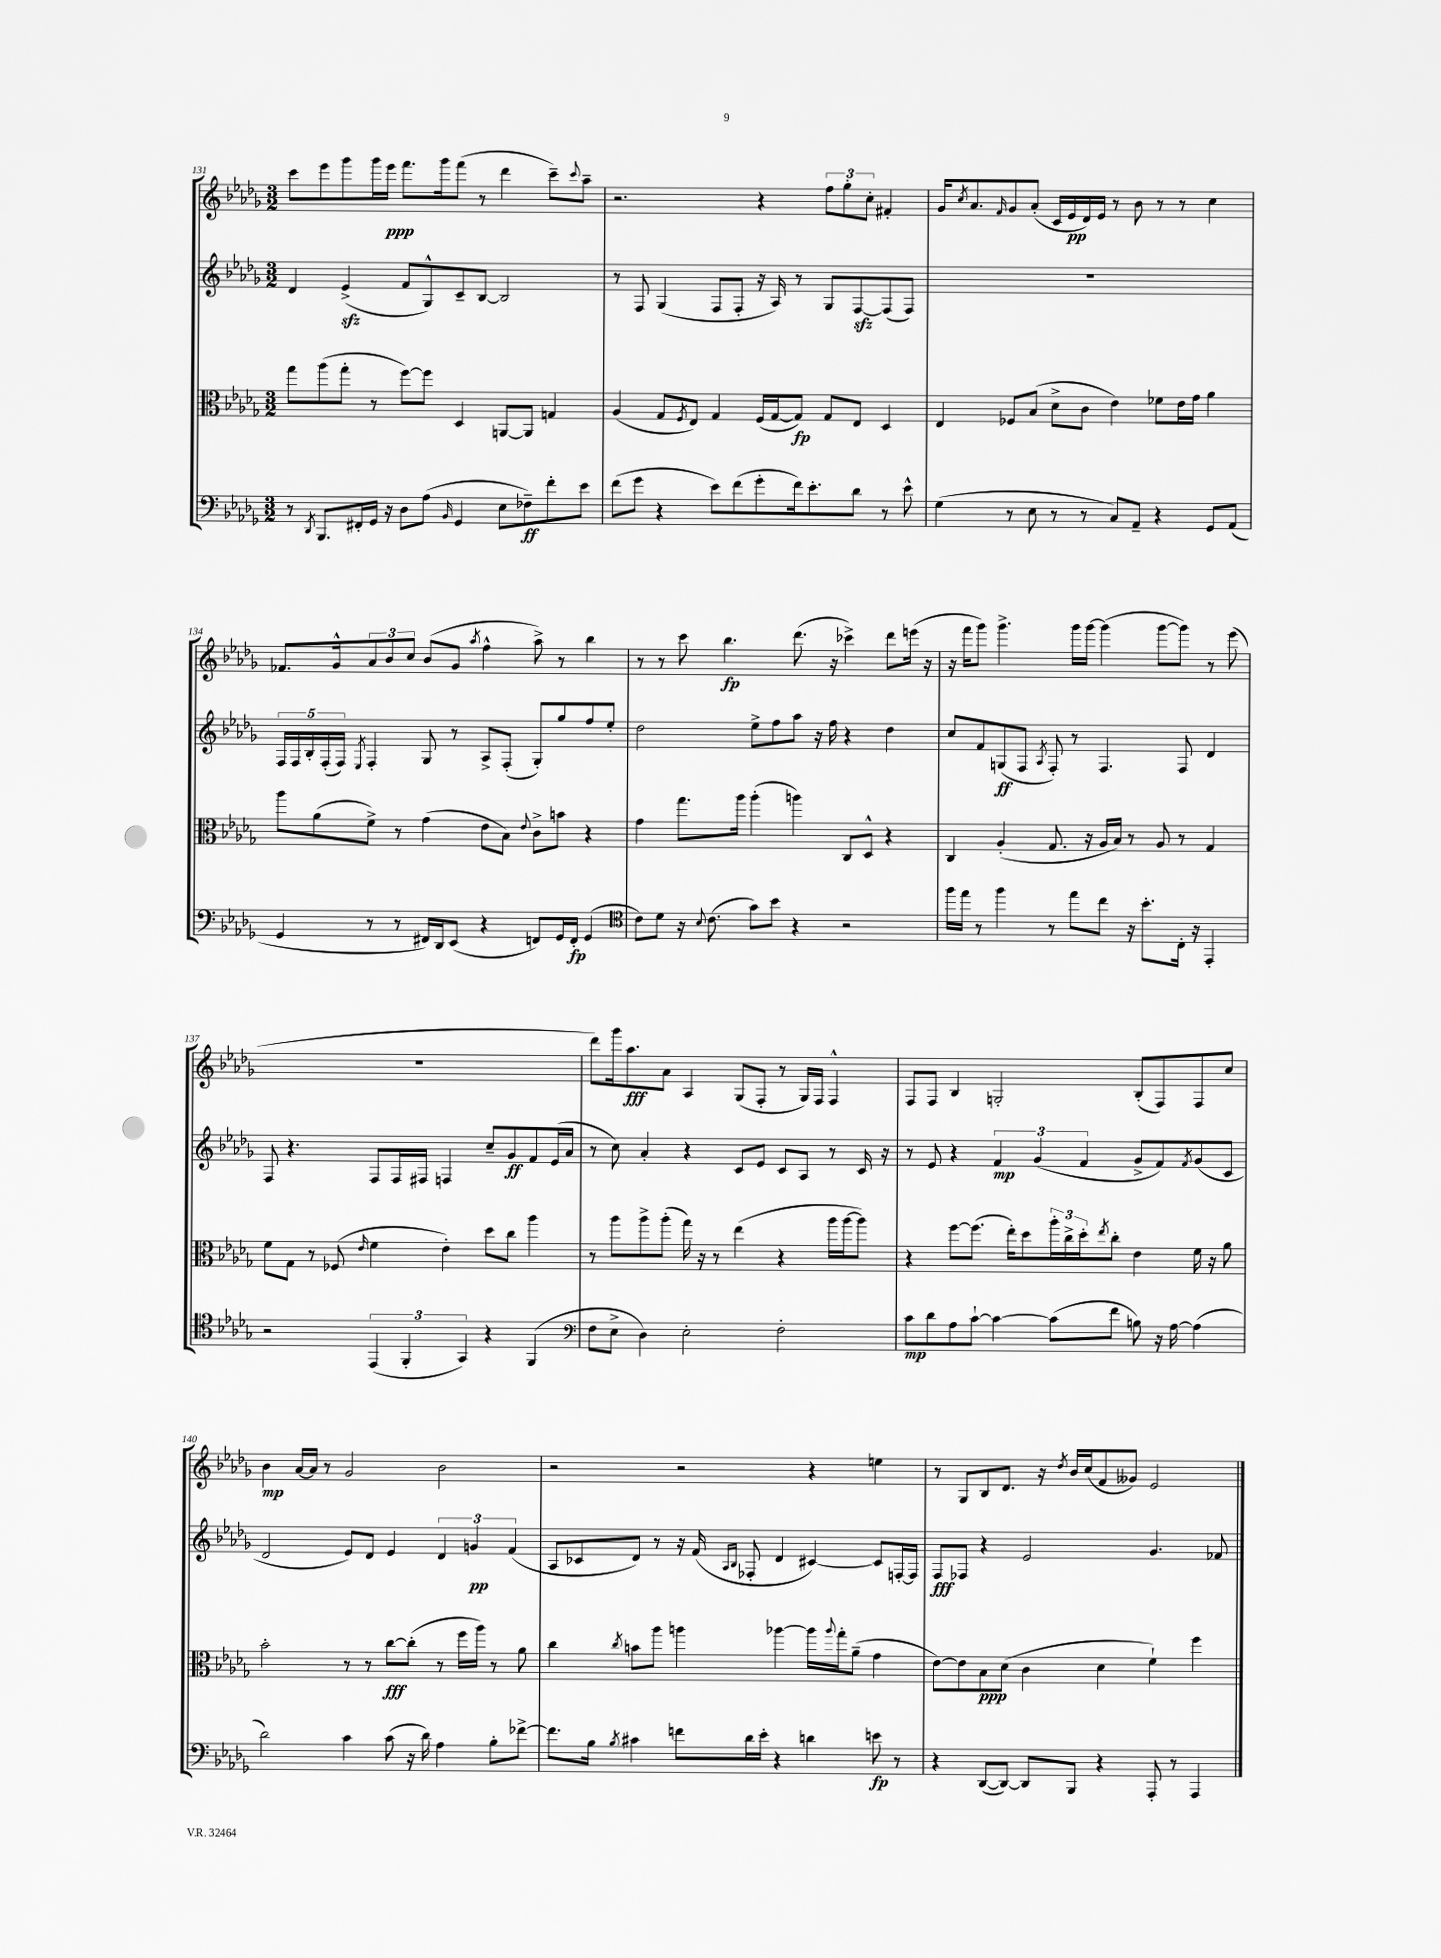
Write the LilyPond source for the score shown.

<<
\new StaffGroup <<
\new Staff = "s0" {
    \clef treble \key des \major \numericTimeSignature \time 3/2
    c'''8 ees'''8 ges'''8 ges'''16 ees'''16\ppp f'''8. ges'''16 f'''8( r8 des'''4 c'''8--) \appoggiatura { c'''8 } aes''8-- |
    r2. r4 \tuplet 3/2 { f''8 ges''8-. c''8-. } fis'4-. |
    ges'16 \acciaccatura { c''8 } aes'8. \grace { f'16 } ges'8 aes'8-.( c'16 ees'16\pp des'16) ees'16 r8 bes'8 r8 r8 c''4 |
    fes'8. ges'16-^ \tuplet 3/2 { aes'8 bes'8 c''8 } bes'8( ges'8 \acciaccatura { aes''8 } f''4-^ aes''8->) r8 bes''4 |
    r8 r8 c'''8 bes''4.\fp des'''8.( r16 ces'''4->) des'''8 e'''16( r16 |
    r16 f'''16 ges'''8) ges'''4.-> ges'''16 ges'''16~ ges'''4( ges'''8~ ges'''8) r8 ees'''8( |
    R1. |
    des'''8) ges'''16 aes''8.\fff aes'8 aes4 ges8( f8-. r8 ges16) f16 f4-^ |
    f8 f8 bes4 g2-. bes8-.( f8) f8 c''8 |
    bes'4\mp aes'16~ aes'16 r8 ges'2 bes'2 |
    r2 r2 r4 e''4 |
    r8 ges8 bes8 des'8. r16 \acciaccatura { des''8 } bes'16 c''16( f'8 geses'8) ees'2 \bar "|." |
}
\new Staff = "s1" {
    \clef treble \key des \major \numericTimeSignature \time 3/2
    des'4 ees'4->\sfz( f'8 ges8-^) c'8-- bes8~ bes2 |
    r8 f8 ges4( f8 f8-. r16 aes16) r8 ges8 f8~\sfz f8( f8) |
    R1. |
    \tuplet 5/4 { f16 f16 bes16-. f16-.( f16) } \acciaccatura { ees8 } f4-. ges8 r8 aes8-> f8-.( ges8-.) ges''8 f''8 ees''8-. |
    des''2 ees''8-> f''8 aes''8 r16 f''16 r4 des''4 |
    c''8 f'8 g8\ff( f8 \acciaccatura { aes8 } f8-.) r8 f4. f8 des'4 |
    f8 r4. f8 f16 fis16 f4 c''8-- ges'8\ff f'8 ees'16( aes'16 |
    r8 c''8) aes'4-. r4 c'8 ees'8 c'8 aes8 r8 c'16 r16 |
    r8 ees'8 r4 \tuplet 3/2 { f'4\mp ges'4( f'4 } ges'8-> f'8) \acciaccatura { f'8 } ges'8( c'8 |
    des'2 ees'8) des'8 ees'4 \tuplet 3/2 { des'4 g'4\pp f'4( } |
    aes8 ces'8 des'8) r8 r16 f'16( \grace { aes16 bes16 } fes8-. des'4 cis'4~) cis'8 f16~-. f16 |
    f8\fff fes8 r4 ees'2 ges'4. fes'8 \bar "|." |
}
\new Staff = "s2" {
    \clef alto \key des \major \numericTimeSignature \time 3/2
    ges''8 aes''8( ges''8-. r8 f''8~) f''8 des4 a,8~ a,8 g4 |
    aes4( ges8 \acciaccatura { f8 } ees8) ges4 f16( ges16~ ges8\fp) ges8 ees8 des4 |
    ees4 fes8 bes8( des'8-> c'8 ees'4) fes'8 ees'16 ges'16 aes'4 |
    aes''8 aes'8( f'8->) r8 ges'4( ees'8 bes8) \appoggiatura { ees'8 } c'8-> b'8 r4 |
    ges'4 ges''8. aes''16 aes''4-.( a''4) c8 des8-^ r4 |
    c4 aes4-.( ges8. r16 aes16 bes16) r8 aes8 r8 ges4 |
    f'8 ges8 r8 fes8( \grace { ees'16 } f'4 ees'4-.) des''8 c''8 aes''4 |
    r8 aes''8 aes''8-> aes''8-.( ges''16) r16 r8 ees''4( r4 aes''16 aes''16~ aes''8) |
    r4 f''8~ f''8.( ees''16-.) des''8 \tuplet 3/2 { aes''16-. c''16-> des''16-. } \acciaccatura { ees''8 } c''8-. ees'4 f'16 r16 aes'8 |
    bes'2-. r8 r8 c''8~\fff c''8-.( r8 f''16 aes''16) r8 aes'8 |
    c''4 \acciaccatura { c''8 } b'8 aes''8 a''4 aes''4~ aes''16 \appoggiatura { aes''8 } ges''16-. aes'8--( ges'4 |
    ees'8~) ees'8 bes8\ppp des'8( c'4 des'4 f'4-!) f''4 \bar "|." |
}
\new Staff = "s3" {
    \clef bass \key des \major \numericTimeSignature \time 3/2
    r8 \acciaccatura { des,8 } bes,,8. fis,16-. ges,16 r16 des8 aes8( \grace { bes,16 } ges,4 ees8 fes8--\ff) f'8-. ees'8 |
    f'8( ges'8 r4 ees'8) f'8( ges'8-. f'16) ees'8.-. des'8 r8 ees'8-^ |
    ges4( r8 ees8 r8 r8 c8) aes,8-- r4 ges,8 aes,8( |
    ges,4 r8 r8 fis,16) des,16 ees,8( r4 f,8) ges,16 f,16-.\fp ges,4( |
    \clef tenor c'8) des'8 r16 \appoggiatura { bes8 } c'8.( ges'8) bes'8 r4 r2 |
    f''16 ees''16 r8 f''4 r8 ees''8 c''8 r16 bes'8.-. c16-. r16 ees,4-. |
    r2 \tuplet 3/2 { ees,4( f,4-. ges,4) } r4 f,4( |
    \clef bass f8 ees8-> des4) ees2-. f2-. |
    c'8\mp des'8 aes8 c'8~-! c'4~ c'8( f'8 b8) r16 aes16~ aes4( |
    des'2) c'4 c'8( r16 des'16) aes4 bes8-. fes'8~-> |
    fes'8. bes16 \acciaccatura { bes8 } cis'4 f'8 des'16 ees'16-. r4 d'4 e'8\fp r8 |
    r4 des,8~( des,8~) des,8 bes,,8 r4 aes,,8-. r8 aes,,4 \bar "|." |
}
>>
>>
\layout { \context { \Score currentBarNumber = #131 } }
